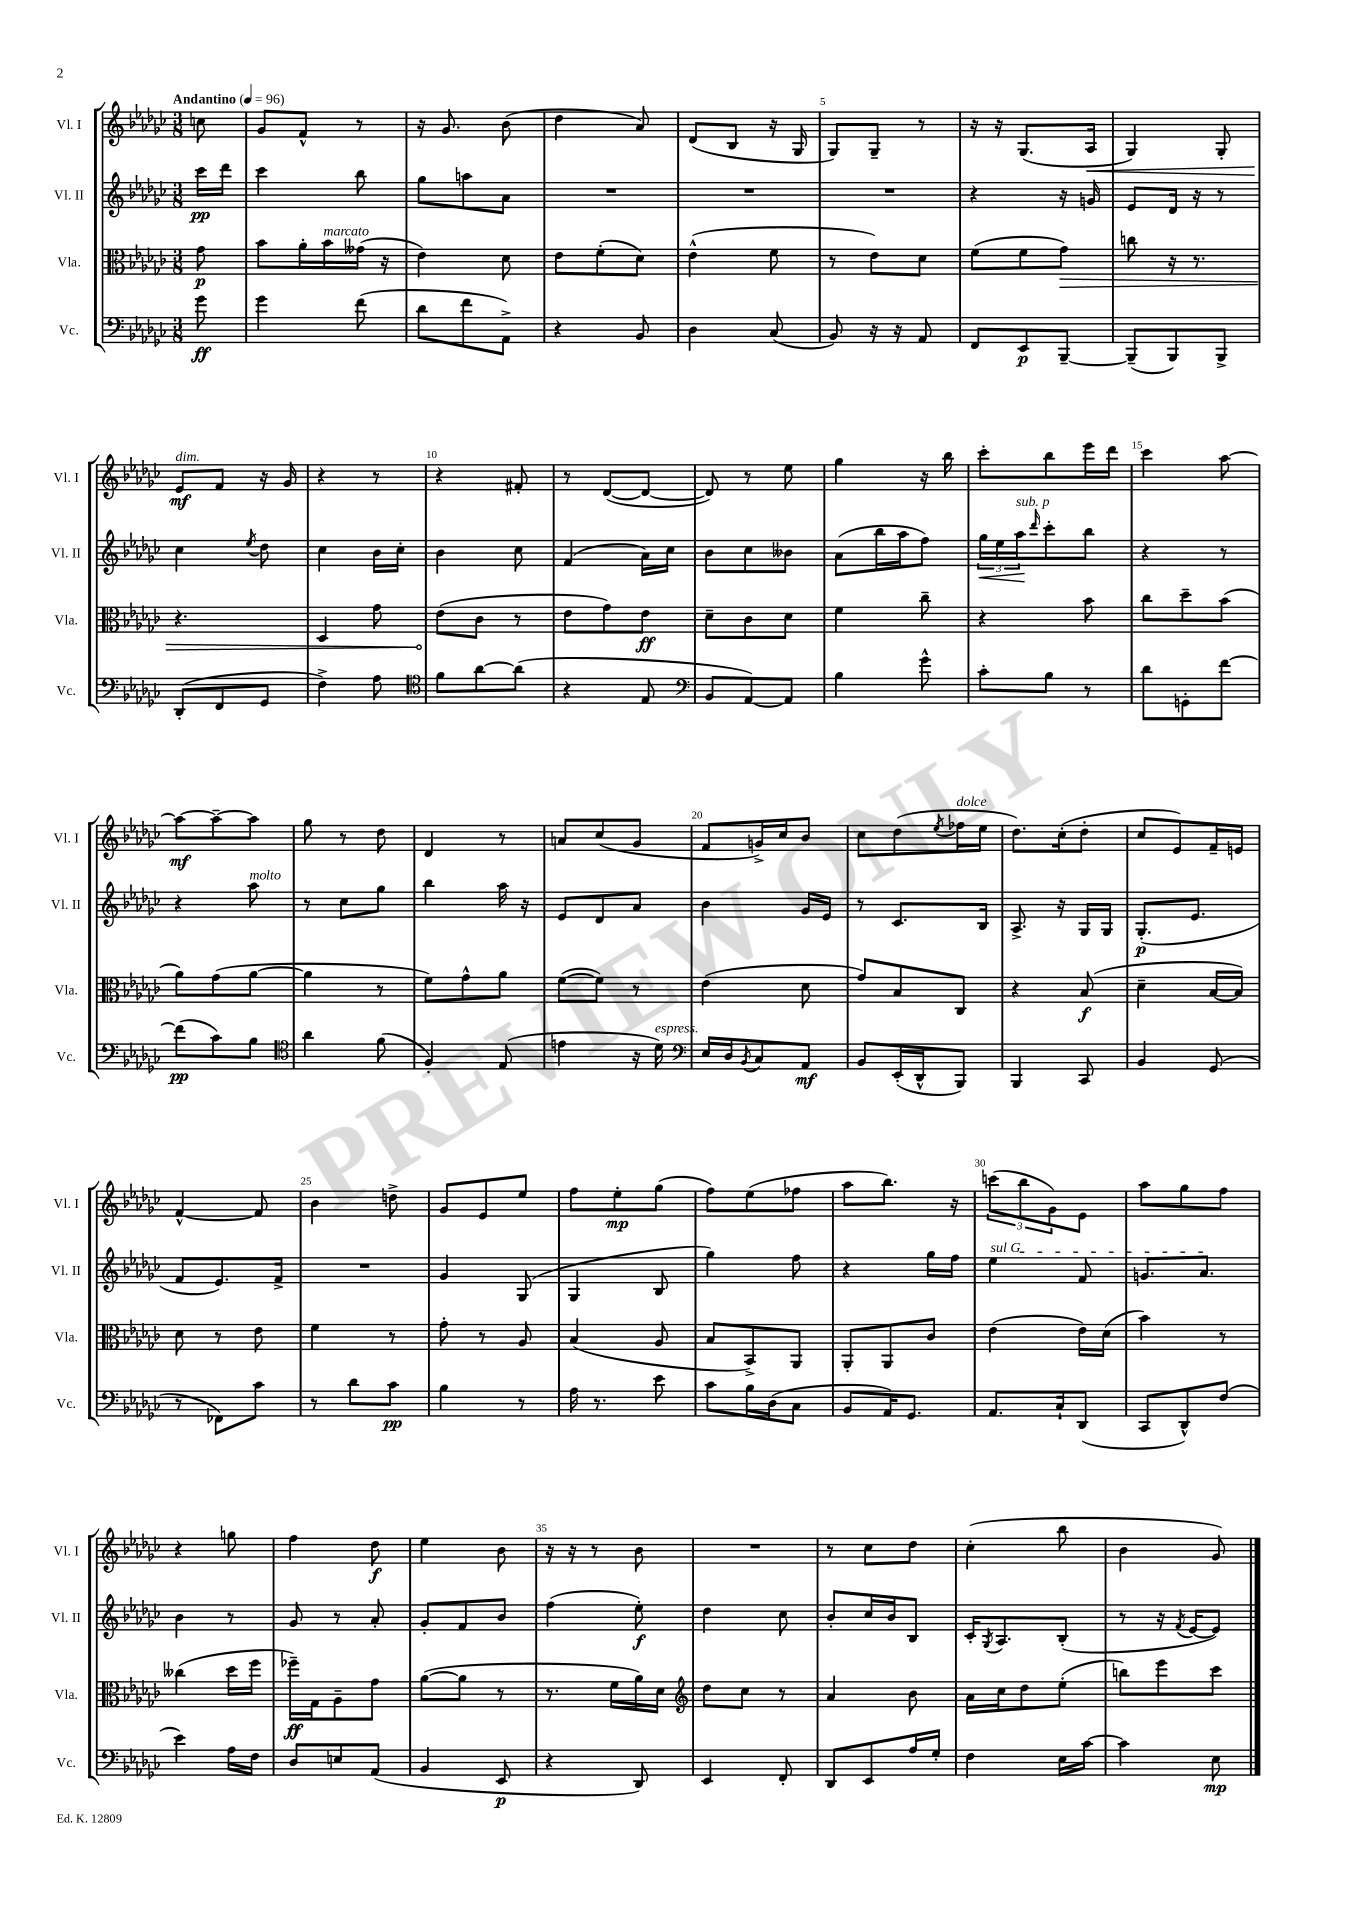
<<
\new StaffGroup <<
\new Staff = "s0" \with { instrumentName = "Vl. I" shortInstrumentName = "Vl. I" } {
    \clef treble \key ges \major \numericTimeSignature \time 3/8 \partial 8 \tempo "Andantino" 4 = 96
    c''8 |
    ges'8 f'8-^ r8 |
    r16 ges'8. bes'8( |
    des''4 aes'8) |
    des'8( bes8 r16 ges16 |
    ges8) ges8-- r8 |
    r16 r16 ges8.( aes16\< |
    ges4) ges8-. |
    ees'8\mf\!^\markup { \italic "dim." } f'8 r16 ges'16 |
    r4 r8 |
    r4 fis'8-. |
    r8 des'8~( des'8~ |
    des'8) r8 ees''8 |
    ges''4 r16 bes''16 |
    ces'''8-. bes''8 ees'''16 des'''16 |
    ces'''4 aes''8~ |
    aes''8~\mf aes''8~-- aes''8 |
    ges''8 r8 des''8 |
    des'4 r8 |
    a'8 ces''8( ges'8 |
    f'8 g'16->) ces''16 bes'8 |
    ces''8 des''8( \acciaccatura { ees''8 } fes''16^\markup { \italic "dolce" } ees''16 |
    des''8.) ces''16-.( des''8-. |
    ces''8 ees'8) f'16-- e'16 |
    f'4~-^ f'8 |
    bes'4 d''8-> |
    ges'8 ees'8 ees''8 |
    f''8 ees''8-.\mp ges''8( |
    f''8) ees''8( fes''8 |
    aes''8 bes''8.) r16 |
    \tuplet 3/2 { c'''8( bes''8 ges'8) } ees'8 |
    aes''8 ges''8 f''8 |
    r4 g''8 |
    f''4 des''8\f |
    ees''4 bes'8 |
    r16 r16 r8 bes'8 |
    R4. |
    r8 ces''8 des''8 |
    ces''4-.( bes''8 |
    bes'4 ges'8) \bar "|." |
}
\new Staff = "s1" \with { instrumentName = "Vl. II" shortInstrumentName = "Vl. II" } {
    \clef treble \key ges \major \numericTimeSignature \time 3/8 \partial 8
    ces'''16\pp des'''16 |
    ces'''4 bes''8 |
    ges''8 a''8 aes'8 |
    R4. |
    R4. |
    R4. |
    r4 r16 g'16 |
    ees'8 des'16 r16 r8 |
    ces''4 \acciaccatura { ees''8 } des''8 |
    ces''4 bes'16 ces''16-. |
    bes'4 ces''8 |
    f'4( aes'16) ces''16 |
    bes'8 ces''8 beses'8 |
    aes'8( bes''16 aes''16 f''8) |
    \tuplet 3/2 { ges''16\< ees''16 aes''16\!^\markup { \italic "sub. p" } } \grace { des'''16 } ces'''8-. bes''8 |
    r4 r8 |
    r4 aes''8^\markup { \italic "molto" } |
    r8 ces''8 ges''8 |
    bes''4 aes''16 r16 |
    ees'8 des'8 aes'8 |
    bes'4 ges'16 ees'16 |
    r8 ces'8. bes16 |
    aes8.-> r16 ges16 ges16 |
    ges8.-.\p( ees'8. |
    f'8 ees'8.) f'16-> |
    R4. |
    ges'4 ges8( |
    ges4 bes8 |
    ges''4) f''8 |
    r4 ges''16 f''16 |
    \once \override TextSpanner.bound-details.left.text = \markup { \italic "sul G" } ees''4\startTextSpan f'8 |
    g'8. aes'8.\stopTextSpan |
    bes'4 r8 |
    ges'8 r8 aes'8-. |
    ges'8-. f'8 bes'8 |
    f''4( ees''8-.\f) |
    des''4 ces''8 |
    bes'8-. ces''16 bes'16 bes8 |
    ces'16-. \acciaccatura { ges8 } aes8. bes8-.( |
    r8 r16 \acciaccatura { f'8 } ees'16~ ees'8) \bar "|." |
}
\new Staff = "s2" \with { instrumentName = "Vla." shortInstrumentName = "Vla." } {
    \clef alto \key ges \major \numericTimeSignature \time 3/8 \partial 8
    ges'8\p |
    bes'8 aes'16-. bes'16^\markup { \italic "marcato" } geses'16( r16 |
    ees'4) des'8 |
    ees'8 f'8-.( des'8) |
    ees'4-^( f'8 |
    r8 ees'8) des'8 |
    f'8( f'8 \once \override Hairpin.circled-tip = ##t ges'8\>) |
    c''8 r16 r8. |
    r4. |
    des4 ges'8 |
    ees'8\!( ces'8 r8 |
    ees'8 ges'8) ees'8\ff |
    des'8-- ces'8 des'8 |
    f'4 ces''8-- |
    r4 bes'8 |
    ces''8 des''8-- bes'8( |
    aes'8) ges'8( aes'8~ |
    aes'4 r8 |
    f'8) ges'8-^ aes'8 |
    f'8~( f'8) r8 |
    ees'4( des'8 |
    ges'8) bes8 ces8 |
    r4 bes8\f( |
    des'4-- bes16~ bes16) |
    des'8 r8 ees'8 |
    f'4 r8 |
    ges'8-. r8 aes8 |
    bes4( aes8 |
    bes8 bes,8->) aes,8 |
    aes,8-. aes,8 ces'8 |
    ees'4( ees'16) des'16( |
    bes'4) r8 |
    ceses''4( des''16 f''16 |
    fes''16--\ff) ges16 aes8-- ges'8 |
    aes'8~( aes'8 r8 |
    r8. f'16 aes'16) des'16 |
    \clef treble des''8 ces''8 r8 |
    aes'4 bes'8 |
    aes'16 ces''16 des''8 ees''8-.( |
    b''8) ees'''8 ces'''8 \bar "|." |
}
\new Staff = "s3" \with { instrumentName = "Vc." shortInstrumentName = "Vc." } {
    \clef bass \key ges \major \numericTimeSignature \time 3/8 \partial 8
    ges'8\ff |
    ges'4 f'8( |
    des'8 f'8 aes,8->) |
    r4 bes,8 |
    des4 ces8( |
    bes,8) r16 r16 aes,8 |
    f,8 ees,8\p bes,,8~-- |
    bes,,8--( bes,,8) bes,,8-> |
    des,8-.( f,8 ges,8 |
    f4->) aes8 |
    \clef tenor f'8 aes'8~ aes'8( |
    r4 ees8 |
    \clef bass bes,8 aes,8~) aes,8 |
    bes4 ges'8-^ |
    ces'8-. bes8 r8 |
    des'8 g,8-. f'8~ |
    f'8\pp( ces'8) bes8 |
    \clef tenor aes'4 f'8( |
    f4-.) ees8( |
    e'4 r16 des'16^\markup { \italic "espress." }) |
    \clef bass ees16 des16 \acciaccatura { bes,8 } ces8 aes,8\mf |
    bes,8 ees,16-.( des,16-^ bes,,8) |
    bes,,4 ces,8 |
    bes,4 ges,8( |
    r8 fes,8) ces'8 |
    r8 des'8 ces'8\pp |
    bes4 r8 |
    aes16 r8. ees'8 |
    ces'8 bes16 des16( ces8 |
    bes,8 aes,16) ges,8. |
    aes,8. ces16-! des,8( |
    ces,8 des,8-^) f8( |
    ees'4) aes16 f16 |
    des8 e8 aes,8( |
    bes,4 ees,8\p |
    r4 des,8) |
    ees,4 f,8-. |
    des,8 ees,8 aes16 ges16-. |
    f4 ees16 ces'16~ |
    ces'4 ees8\mp \bar "|." |
}
>>
>>
\layout { \context { \Score \override BarNumber.break-visibility = ##(#f #t #t) barNumberVisibility = #(every-nth-bar-number-visible 5) } }
